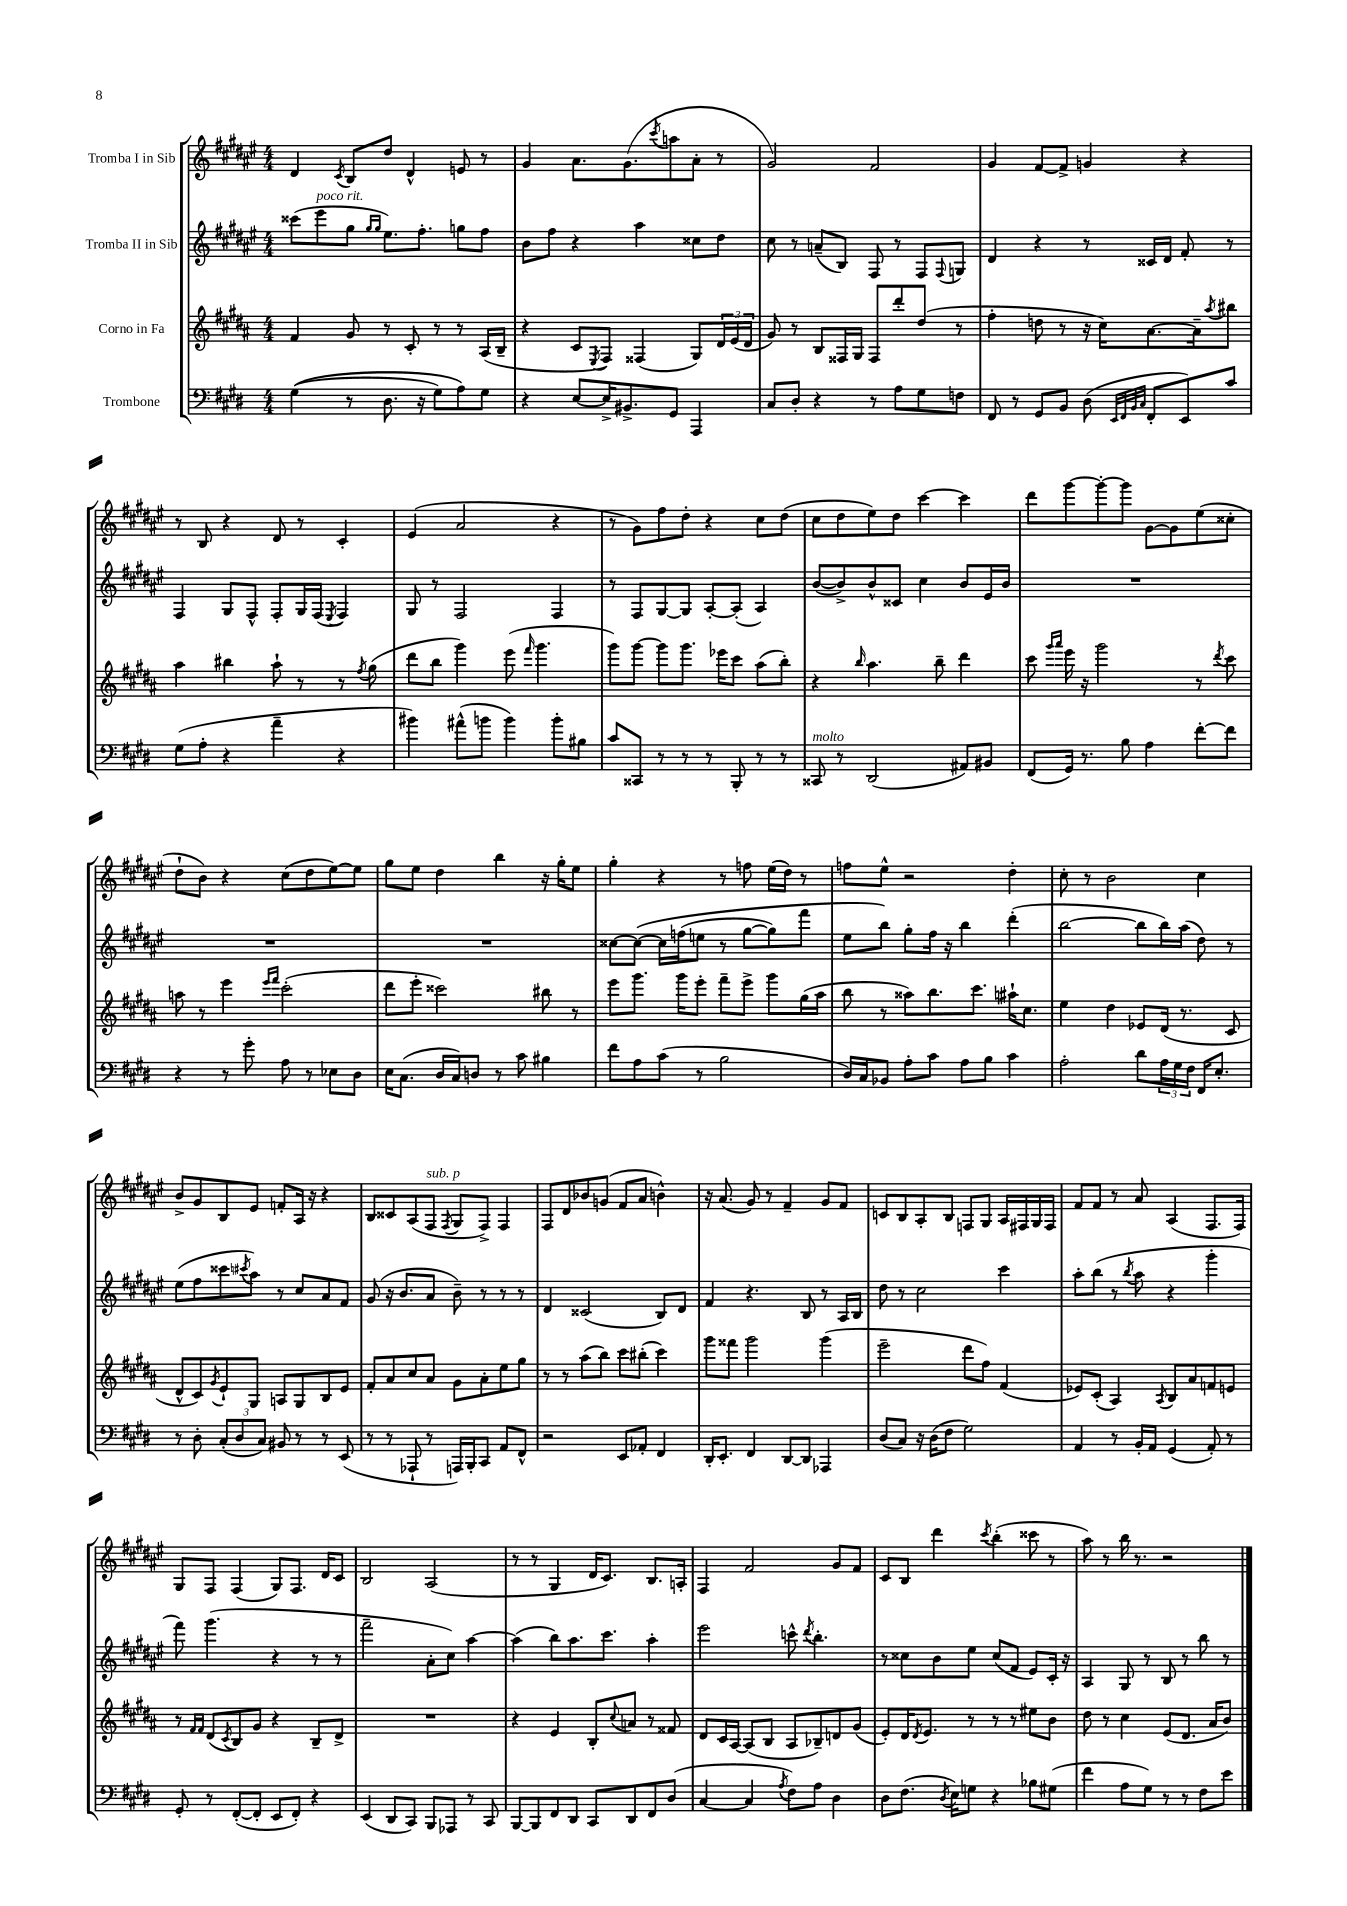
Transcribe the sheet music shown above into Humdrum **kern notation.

**kern	**kern	**kern	**kern
*part4	*part3	*part2	*part1
*staff4	*staff3	*staff2	*staff1
*I"Trombone	*I"Corno in Fa	*I"Tromba II in Sib	*I"Tromba I in Sib
*clefF4	*clefG2	*clefG2	*clefG2
*k[f#c#g#d#]	*k[f#c#g#d#a#]	*k[f#c#g#d#a#e#]	*k[f#c#g#d#a#e#]
*M4/4	*M4/4	*M4/4	*M4/4
=1	=1	=1	=1
((4G#\	4f#/	(8ccc##X\L	4d#/
!	!	!LO:TX:a:i:t=poco rit.	!
.	.	8eee#\	.
.	.	.	8qc#/
8r	8g#/	8gg#\J	8B/L
.	.	16qqgg#/LL	.
.	.	16qqgg#/JJ	.
8.D#\	8r	8.ee#\L)	8dd#/J
.	8c#'/	.	4d#^^/
16r	.	8.ff#'\J	.
8G#\L)	8r	.	.
8A\)	8r	8ggn\L	8en/
8G#\J	(16A#/LL	8ff#\J	8r
.	16B~/JJ	.	.
=2	=2	=2	=2
4r	4r	8b\L	4g#/
.	.	8ff#\J	.
[8E/L	8c#/L	4r	8.a#\L
.	8qE/	.	.
16E^/K]	8F#/J)	.	.
8.BB#X^/	.	.	(8.g#\
.	(4F##X/	4aa#\	.
.	.	.	8qccc#/
8GG#/J	.	.	8aan\
4AAA/	8G#/L)	8cc##X\L	8a#'\J
.	24d#/L	8dd#\J	8r
.	(24e/	.	.
.	24d#/JJ	.	.
=3	=3	=3	=3
8C#/L	8g#/)	8cc#\	2g#/)
8D#'/J	8r	8r	.
4r	8B/L	(8an~/L	.
.	16F##X/L	8B/J)	.
.	16G#/JJ	.	.
8r	8F##/L	8F#/	2f#/
8A\L	8ddd#'/	8r	.
8G#\	(8dd#/J	8F#/L	.
.	.	8qqF#/	.
8Fn\J	8r	8Gn/J	.
=4	=4	=4	=4
8FF#/	4ff#'\	4d#/	4g#/
8r	.	.	.
8GG#/L	8ddn\	4r	[8f#/L
8BB/J	8r	.	8f#^/J]
(8D#\	16r	8r	4gn/
.	16cc#\KL)	.	.
32qqEE/LLL	.	.	.
32qqFF#/	.	.	.
32qqBB/	.	.	.
32qqC#/JJJ	.	.	.
8FF#'/L	[8.a#\	16c##X/LL	.
.	.	16d#/JJ	.
8EE/)	.	8f#'/	4r
.	16a#~\k]	.	.
.	8qaa#/	.	.
8c#/J	8bb#X\J	8r	.
!!LO:LB:g=z
=5	=5	=5	=5
(8G#\L	4aa#\	4F#/	8r
8A'\J	.	.	8B/
4r	4bb#X\	8G#/L	4r
.	.	8F#^^/J	.
4a~\	8aa#`\	8F#'/L	8d#/
.	8r	16G#/L	8r
.	.	(16F#/JJ	.
.	.	8qE#/	.
4r	8r	4F#/)	4c#'/
.	8qff#/	.	.
.	(8gg#\	.	.
=6	=6	=6	=6
4b#X\)	8ddd#\L	8G#/	(4e#/
.	8bb\J	8r	.
(8a#X^^\L	4ggg#\)	2F#/	2a#/
8bn\J	.	.	.
4b\)	(8eee\	.	.
.	16qqfff#/	.	.
.	4.ggg#\	.	.
8b'\L	.	4F#/	4r
8B#X\J	.	.	.
=7	=7	=7	=7
8c#/L	8ggg#\L)	8r	8r
8CC##X/J	[8ggg#\J	8F#/L	8g#\L)
8r	8ggg#\L]	[8G#/	8ff#\
8r	8.ggg#\J	8G#/J]	8dd#'\J
8r	.	[8A#'/L	4r
.	16eee-X\KL	.	.
8BBB'/	8ccc#\J	(8A#'/J]	.
8r	(8aa#\L	4A#/)	8cc#\L
8r	8bb'\J)	.	(8dd#\J
=8	=8	=8	=8
!LO:TX:a:i:t=molto	!	!	!
8CC##X/	4r	([8b/L	8cc#\L
8r	.	8b^/])	8dd#\
.	16qqbb/	.	.
(2DD#/	4.aa#\	8b^^/	8ee#\)
.	.	8c##X/J	8dd#\J
.	.	4cc#\	[4ccc#\
.	8bb~\	.	.
8AA#X/L)	4ddd#\	8b/L	4ccc#\]
8BB#X/J	.	16e#/L	.
.	.	16b/JJ	.
=9	=9	=9	=9
(8FF#/L	8ccc#\	1r	8ddd#\L
.	16qqggg#/LL	.	.
.	16qqaaa#/JJ	.	.
16GG#/Jk)	16eee\	.	[8ggg#\
8.r	16r	.	.
.	2ggg#\	.	8ggg#'\_
8B\	.	.	8ggg#\J]
4A\	.	.	[8g#\L
.	.	.	8g#\]
[8f#'\L	8r	.	(8ee#\
.	8qddd#/	.	.
8f#\J]	8ccc#\	.	8cc##X'\J
!!LO:LB:g=z
=10	=10	=10	=10
4r	8aan\	1r	8dd#`\L
.	8r	.	8b\J)
8r	4eee\	.	4r
8g#'\	.	.	.
.	16qqeee/LL	.	.
.	16qqfff#/JJ	.	.
8A\	(2ccc#'\	.	(8cc#\L
8r	.	.	8dd#\
8E-X\L	.	.	[8ee#\)
8D#\J	.	.	8ee#\J]
=11	=11	=11	=11
16E\KL	8ddd#\L	1r	8gg#\L
(8.C#\J	.	.	.
.	8eee'\J	.	8ee#\J
16D#/LL	2ccc##X\)	.	4dd#\
16C#/J)	.	.	.
8Dn/J	.	.	.
8r	.	.	4bb\
8c#\	.	.	.
4B#X\	8bb#X\	.	16r
.	.	.	16gg#'\KL
.	8r	.	8ee#\J
=12	=12	=12	=12
8f#\L	8eee\L	[8cc##X\L	4gg#'\
8A\	8.ggg#\J	(8cc##\J_	.
(8c#\J	.	16cc##\LL]	4r
.	16ggg#\KL	(16ffn\J	.
8r	8eee'\J	8een\J	.
2B\	8fff#~\L	8r	8r
.	8eee^\J	[8gg#\L	8ffn\
.	8ggg#\L	8gg#\])	(16ee#\LL
.	.	.	16dd#\JJ)
.	(16gg#\L	8fff#\J	8r
.	16aa#\JJ	.	.
=13	=13	=13	=13
16D#/LL)	8bb\	8ee#\L	8ffn\L
16C#/J	.	.	.
8BB-X/J	8r	8bb\J)	8ee#^^\J
8A'\L	8aa##X\L)	8gg#'\L	2r
8c#\J	8.bb\	16ff#\Jk	.
.	.	16r	.
8A\L	.	4bb\	.
.	8.ccc#\J	.	.
8B\J	.	.	.
4c#\	16aa#X`\KL	(4ddd#'\	4dd#'\
.	8.cc#\J	.	.
=14	=14	=14	=14
2A'\	4ee\	[2bb\	8cc#'\
.	.	.	8r
.	4dd#\	.	2b\
8d#\L	8e-X/L	8bb\L]	.
24A\L	(16d#/Jk	16bb\L)	.
24G#\	.	.	.
.	8.r	(16aa#\JJ	.
24F#\JJ	.	.	.
16FF#/KL	.	8dd#\)	4cc#\
8.E'/J	.	.	.
.	8c#/	8r	.
!!LO:LB:g=z
=15	=15	=15	=15
8r	8d#^^/L	(8ee#\L	8b^/L
8D#'\	8c#/)	8ff#\	8g#/
.	8qg#/	.	.
(12C#'/L	8e`/	8ccc##X\	8B/
12D#/	.	.	.
.	.	8qccc#X/	.
.	8G#/J	8aa#\J)	8e#/J
12C#/J)	.	.	.
8BB#X/	8An/L	8r	8fn'/L
8r	8G#/	8cc#/L	16A#/Jk
.	.	.	16r
8r	8B/	8a#/	4r
(8EE/	8e/J	8f#/J	.
=16	=16	=16	=16
8r	8f#'/L	(8g#/	8B/L
8r	8a#/	16r	8c##X/
.	.	8.b/L	.
8AAA-X`/	8cc#/	.	(8A#/
!	!	!	!LO:TX:a:i:t=sub. p
8r	8a#/J	8a#/J	8F#/J
.	.	.	8qF#/
16AAAn/LL)	8g#\L	8b~\)	8G#/L
16BBB'/J	.	.	.
8CC#/J	8a#'\	8r	8F#^/J)
8AA/L	8ee\	8r	4F#/
8FF#^^/J	8gg#\J	8r	.
=17	=17	=17	=17
2r	8r	4d#/	8F#/L
.	8r	.	8d#/
.	(8aa#\L	(2c##X/	8b-X/
.	8bb\J)	.	(8gn/J
8EE/L	8ccc#\L	.	8f#/L
8AA-X'/J	(8bb#X'\J	.	8a#/J
4FF#/	4ccc#\)	8B/L)	4bn^^\)
.	.	8d#/J	.
=18	=18	=18	=18
16DD#'/KL	8ggg#\L	4f#/	16r
8.EE'/J	.	.	(8.a#/
.	8fff##X\J	.	.
4FF#/	2ggg#\	4.r	8g#/)
.	.	.	8r
[8DD#/L	.	.	4f#~/
8DD#/J]	.	8B/	.
4AAA-X/	(4ggg#\	8r	8g#/L
.	.	16A#/LL	8f#/J
.	.	16B/JJ	.
=19	=19	=19	=19
(8D#/L	2eee~\	8dd#\	8cn/L
8C#/J)	.	8r	8B/
16r	.	2cc#\	8A#'/
(16D#\KL	.	.	.
8F#\J	.	.	8B/J
2G#\)	8ddd#\L	.	8Fn/L
.	8ff#\J)	.	8G#/J
.	(4f#/	4ccc#\	16A#/LL
.	.	.	16F#X/
.	.	.	16G#/
.	.	.	16F#/JJ
=20	=20	=20	=20
4AA/	8e-X/L)	8aa#'\L	8f#/L
.	(8c#'/J	(8bb\J	8f#/J
8r	4A#/)	8r	8r
.	.	8qbb/	.
16BB'/LL	.	8aa#\	8a#/
16AA/JJ	.	.	.
.	8qA#/	.	.
(4GG#/	8B/L	4r	(4A#/
.	8a#/	.	.
8AA'/)	8fn/	4ggg#'\	8.F#/L
8r	8en/J	.	.
.	.	.	16F#/Jk)
!!LO:LB:g=z
=21	=21	=21	=21
8GG#'/	8r	8fff#\)	8G#/L
.	16qqf#/LL	.	.
.	16qqf#/JJ	.	.
8r	(8d#/L	(4.ggg#\	8F#/J
.	8qc#/	.	.
([8FF#'/L	8B/)	.	(4F#/
8FF#'/J]	8g#/J	.	.
8EE/L	4r	4r	8G#/L)
8FF#'/J)	.	.	8.F#/J
4r	8B~/L	8r	.
.	.	.	16d#/KL
.	8d#^/J	8r	8c#/J
=22	=22	=22	=22
(4EE/	1r	2fff#~\	2B/
8DD#/L	.	.	.
8CC#/J)	.	.	.
8BBB/L	.	8a#'\L	(2A#/
8AAA-X/J	.	8cc#\J)	.
8r	.	[4aa#\	.
8CC#/	.	.	.
=23	=23	=23	=23
[8BBB/L	4r	(4aa#\]	8r
8BBB/]	.	.	8r
8FF#/	4e/	8bb\L)	4G#/
8DD#/J	.	8.aa#\	.
8CC#/L	8B'/L	.	16d#/KL
.	.	8.ccc#\J	8.c#/J)
.	8qqcc#/	.	.
8DD#/	8an/J	.	.
8FF#/	8r	4aa#'\	8.B/L
(8D#/J	8f##X/	.	.
.	.	.	16An'/Jk
=24	=24	=24	=24
[4C#/	8d#/L	2eee#\	4F#/
.	16c#/L	.	.
.	[16A#/JJ	.	.
4C#/]	(8A#/L]	.	2f#/
.	8B/J	.	.
8qA/	.	.	.
8F#\L)	8A#/L	8cccn^^\	.
.	.	8qddd#/	.
8A\J	8B-X~/)	4.bb'\	.
4D#\	8dn/	.	8g#/L
.	(8g#/J	.	8f#/J
=25	=25	=25	=25
8D#\L	8e'/L)	8r	8c#/L
(8.F#\J	16d#/K	8cc##X\L	8B/J
.	8qd#/	.	.
.	8.e/J	.	.
.	.	8b\	4ddd#\
8qD#/	.	.	.
16E\KL)	.	.	.
8Gn\J	8r	8ee#\J	.
.	.	.	8qccc#/
4r	8r	(8cc##/L	(4bb'\
.	8r	8f#/J	.
8B-X\L	8ee#X\L	8e#/L)	8ccc##X\
(8G#X\J	8b\J	16c#'/Jk	8r
.	.	16r	.
=26	=26	=26	=26
4f#\	8dd#\	4A#/	8aa#\)
.	8r	.	8r
8A\L	4cc#\	8G#/	16bb\
.	.	.	8.r
8G#\J)	.	8r	.
8r	(8e/L	8B/	2r
8r	8.d#/J	8r	.
8F#\L	.	8bb\	.
.	16a#/KL	.	.
8e\J	8b/J)	8r	.
==	==	==	==
*-	*-	*-	*-
